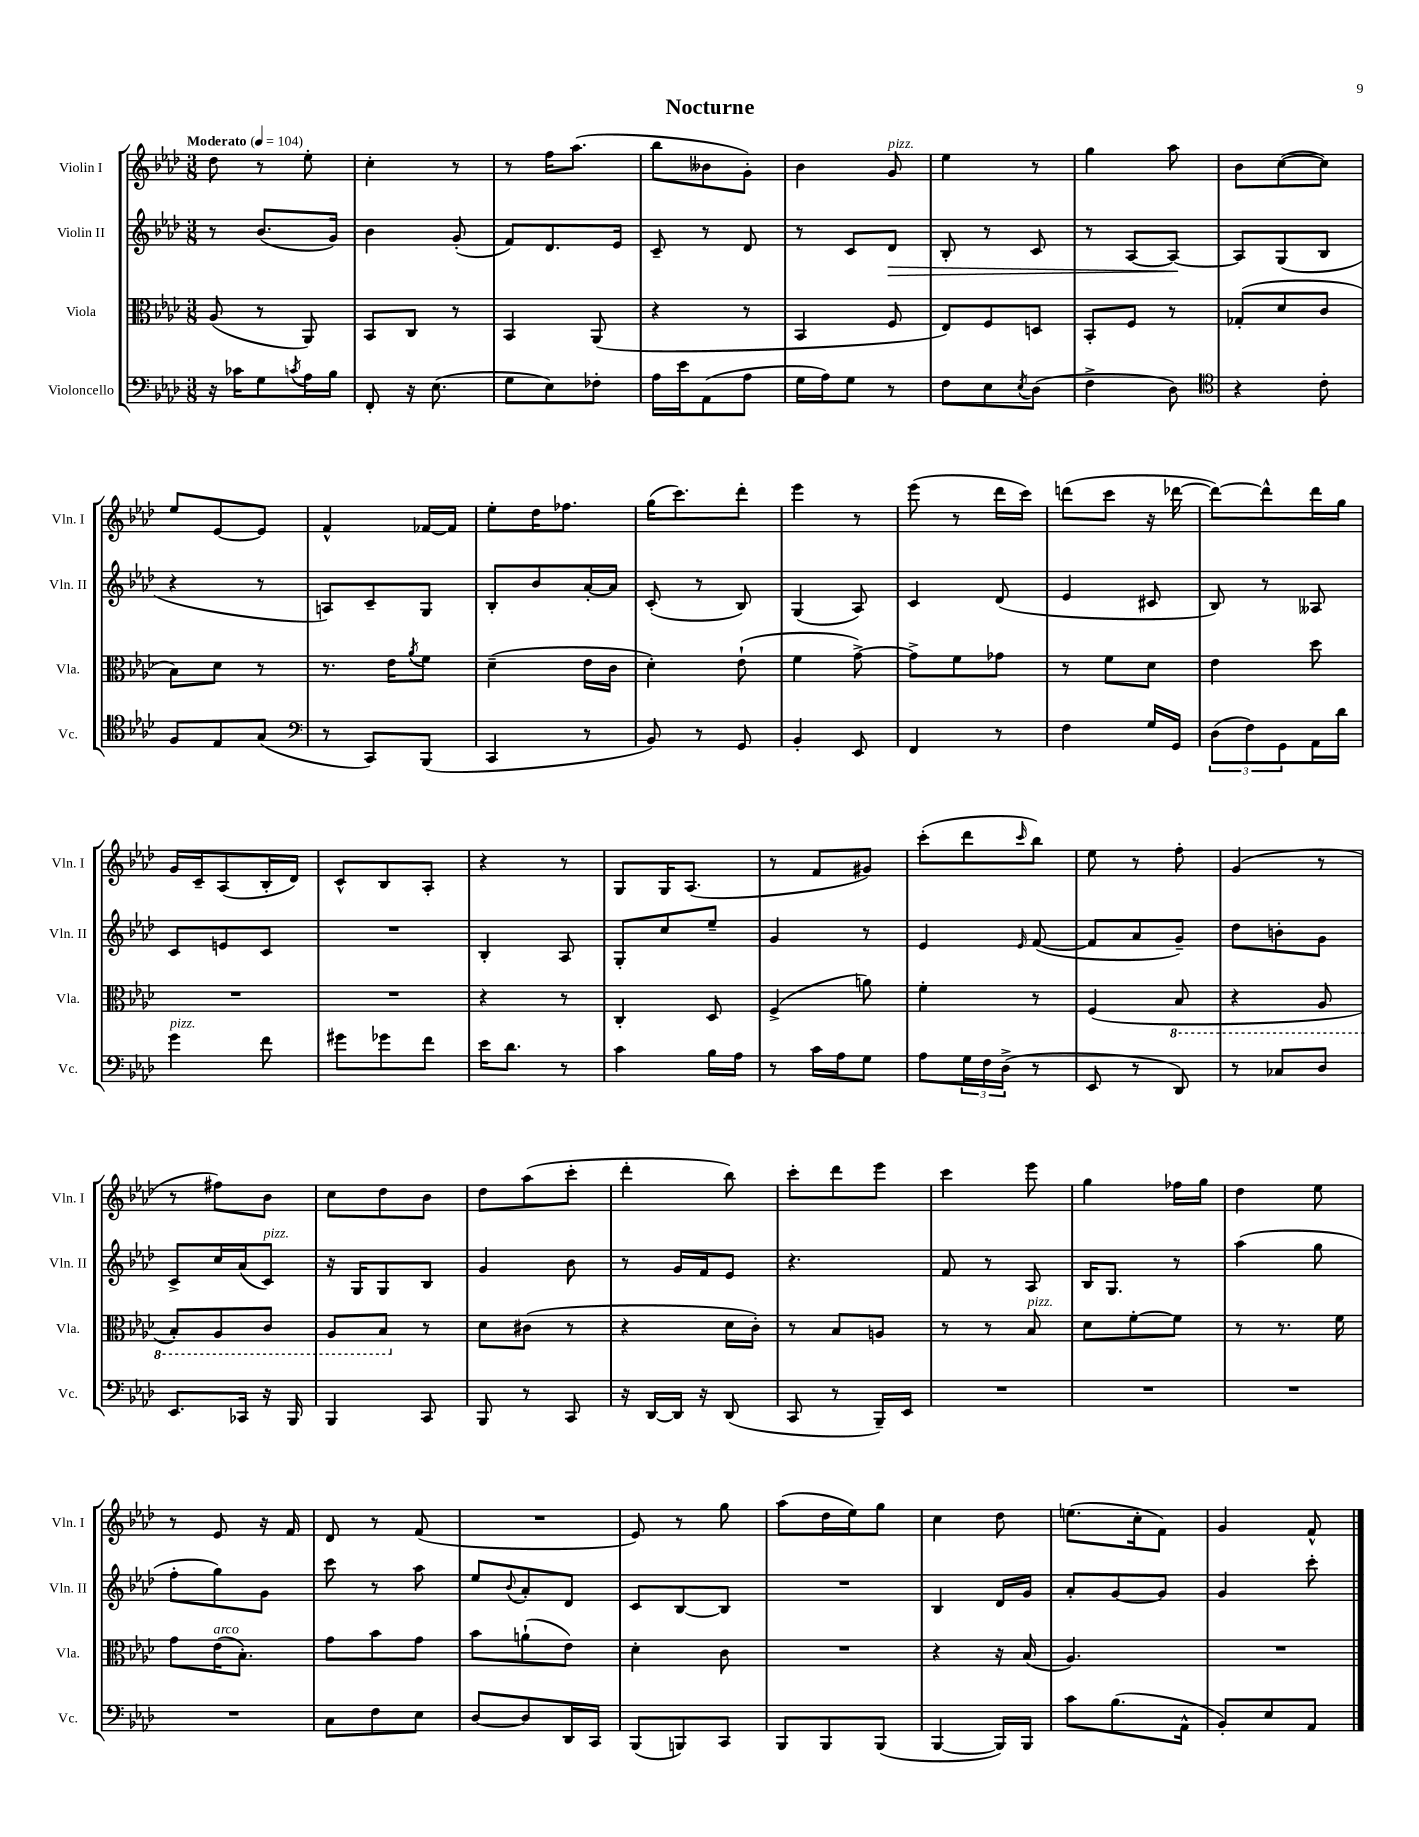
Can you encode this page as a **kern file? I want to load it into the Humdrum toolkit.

**kern	**kern	**kern	**kern
*staff4	*staff3	*staff2	*staff1
*clefF4	*clefC3	*clefG2	*clefG2
*k[b-e-a-d-]	*k[b-e-a-d-]	*k[b-e-a-d-]	*k[b-e-a-d-]
*M3/8	*M3/8	*M3/8	*M3/8
*MM104	*MM104	*MM104	*MM104
16r	(8A-/	8r	8dd-\
16c-\LK	.	.	.
8G\	8r	(8.b-/L	8r
8qc/	.	.	.
16A-\L	8AA-/)	.	8ee-'\
16B-\JJ	.	16g/Jk)	.
=	=	=	=
8FF'/	8BB-/L	4b-\	4cc'\
16r	8C/J	.	.
(8.E-\	.	.	.
.	8r	(8g'/	8r
=	=	=	=
8G\L	4BB-/	8f/L)	8r
8E-\)	.	8.d-/	16ff\LK
.	.	.	(8.aa-\J
8F-'\J	(8AA-/	.	.
.	.	16e-/Jk	.
=	=	=	=
16A-\LL	4r	8c~/	8bb-\L
16e-\J	.	.	.
(8AA-\	.	8r	8b--\
8A-\J	8r	8d-/	8g'\J)
=	=	=	=
16G\LL	4BB-/	8r	4b-\
16A-\J)	.	.	.
8G\J	.	8c/L	.
8r	8F/	8d-/J	8g/
=	=	=	=
8F\L	8E-/L)	8B-'/	4ee-\
8E-\	8F/	8r	.
8qE-/	.	.	.
(8D-\J	8D/J	8c/	8r
=	=	=	=
4F^\	8BB-'/L	8r	4gg\
.	8F/J	[8A-/L	.
8D-\)	8r	8A-/_J	8aa-\
=	=	=	=
*clefC4	*	*	*
4r	(8G-'/L	8A-/]L	8b-\L
.	8d-/	(8G/	([8cc\
8c'\	8c/J	8B-/J	8cc\]J)
=	=	=	=
8F/L	8B-\L)	4r	8ee-/L
8E-/	8d-\J	.	[8e-/
(8G/J	8r	8r	8e-/]J
=	=	=	=
*clefF4	*	*	*
8r	8.r	8A/L)	4f^^/
8CC/L)	.	8c~/	.
.	16e-\LK	.	.
.	8qa-/	.	.
(8BBB-/J	8f\J	8G/J	[16f-/LL
.	.	.	16f-/]JJ
=	=	=	=
4CC/	(4d-~\	8B-'/L	8ee-'\L
.	.	8b-/	16dd-\K
.	.	.	8.ff-\J
8r	16e-\LL	[16a-'/L	.
.	16c\JJ	16a-/]JJ	.
=	=	=	=
8BB-/)	4d-'\)	(8c'/	(16gg\LK
.	.	.	8.ccc\)
8r	.	8r	.
8GG/	(8e-`\	8B-/)	8ddd-'\J
=	=	=	=
4BB-'/	4f\	(4G/	4eee-\
8EE-/	[8g^\)	8A-/)	8r
=	=	=	=
4FF/	8g^\]L	4c/	(8eee-\
.	8f\	.	8r
8r	8g-\J	(8d-/	16ddd-\LL
.	.	.	16ccc\JJ)
=	=	=	=
4F\	8r	4e-/	(8ddd\L
.	8f\L	.	8ccc\J
16G/LL	8d-\J	8c#/	16r
16GG/JJ	.	.	[16ddd-\
=	=	=	=
(12D-\L	4e-\	8B-/)	8ddd-\_L)
12F\)	.	.	.
.	.	8r	8ddd-^^\]
12GG\	.	.	.
16AA-\L	8dd-\	8A--/	16ddd-\L
16d-\JJ	.	.	16gg\JJ
=	=	=	=
4g\	4.r	8c/L	16g/LL
.	.	.	16c~/J
.	.	8e/	(8A-/
8f\	.	8c/J	16B-'/L
.	.	.	16d-/JJ)
=	=	=	=
8g#\L	4.r	4.r	8c^^/L
8g-\	.	.	8B-/
8f\J	.	.	8A-'/J
=	=	=	=
16e-\LK	4r	4B-'/	4r
8.d-\J	.	.	.
8r	8r	8A-/	8r
=	=	=	=
4c\	4C'/	8G'/L	8G/L
.	.	8cc/	16G/K
.	.	.	(8.A-/J
16B-\LL	8D-/	8ee-~/J	.
16A-\JJ	.	.	.
=	=	=	=
8r	(4F^/	4g/	8r
16c\LL	.	.	8f/L
16A-\J	.	.	.
8G\J	8a\)	8r	8g#/J)
=	=	=	=
8A-\L	4f'\	4e-/	(8ccc'\L
24G\L	.	.	8ddd-\
24F\	.	.	.
(24D-^\JJ	.	.	.
.	.	16qqe-/	16qqccc/
8r	8r	([8f/	8bb-\J)
=	=	=	=
8EE-/	(4F/	8f/]L	8ee-\
8r	.	8a-/	8r
8DD-/)	8BB-/	8g~/J)	8ff'\
=	=	=	=
8r	4r	8dd-\L	(4g/
8C-/L	.	8b'\	.
8D-/J	8AA-/	8g\J	8r
=	=	=	=
8.EE-/L	8BB-'/L)	8c^/L	8r
.	8AA-/	16cc/L	8ff#\L)
16CC-/Jk	.	(16a-/J	.
16r	8C/J	8c/J)	8b-\J
16BBB-/	.	.	.
=	=	=	=
4BBB-/	8AA-/L	16r	8cc\L
.	.	16G/LK	.
.	8BB-/J	8G/	8dd-\
8CC/	8r	8B-/J	8b-\J
=	=	=	=
8BBB-/	8d-\L	4g/	8dd-\L
8r	(8c#\J	.	(8aa-\
8CC/	8r	8b-\	8ccc'\J
=	=	=	=
16r	4r	8r	4ddd-'\
[16DD-/LL	.	.	.
16DD-/]JJ	.	16g/LL	.
16r	.	16f/J	.
(8DD-/	16d-\LL	8e-/J	8bb-\)
.	16c'\JJ)	.	.
=	=	=	=
8CC/	8r	4.r	8ccc'\L
8r	8B-/L	.	8ddd-\
16BBB-~/LL)	8A/J	.	8eee-\J
16EE-/JJ	.	.	.
=	=	=	=
4.r	8r	8f/	4ccc\
.	8r	8r	.
.	8B-/	8A-/	8eee-\
=	=	=	=
4.r	8d-\L	16B-/LK	4gg\
.	.	8.G/J	.
.	[8f'\	.	.
.	8f\]J	8r	16ff-\LL
.	.	.	16gg\JJ
=	=	=	=
4.r	8r	(4aa-\	4dd-\
.	8.r	.	.
.	.	8gg\	8ee-\
.	16f\	.	.
=	=	=	=
4.r	8g\L	8ff'\L	8r
.	(16e-\K	8gg\)	8e-/
.	8.B-'\J)	.	.
.	.	8g\J	16r
.	.	.	16f/
=	=	=	=
8C\L	8g\L	8ccc\	8d-/
8F\	8b-\	8r	8r
8E-\J	8g\J	8aa-\	(8f/
=	=	=	=
[8D-/L	8b-\L	8ee-/L	4.r
.	.	8qqb-/	.
8D-/]	(8a`\	8a-'/	.
16DD-/L	8e-\J)	8d-/J	.
16CC/JJ	.	.	.
=	=	=	=
(8BBB-/L	4d-'\	8c/L	8e-/)
8BBB/)	.	[8B-/	8r
8CC/J	8c\	8B-/]J	8gg\
=	=	=	=
8BBB-/L	4.r	4.r	(8aa-\L
8BBB-/	.	.	16dd-\L
.	.	.	16ee-\J)
(8BBB-/J	.	.	8gg\J
=	=	=	=
[4BBB-/	4r	4B-/	4cc\
16BBB-/]LL)	16r	16d-/LL	8dd-\
16BBB-/JJ	(16B-/	16g/JJ	.
=	=	=	=
8c\L	4.A-/)	8a-'/L	(8.ee\L
(8.B-\	.	[8g/	.
.	.	.	16cc'\k
.	.	8g/]J	8f\J)
16AA-^^\Jk	.	.	.
=	=	=	=
8BB-'/L)	4.r	4g/	4g/
8E-/	.	.	.
8AA-/J	.	8ccc'\	8f^^/
==	==	==	==
*-	*-	*-	*-
